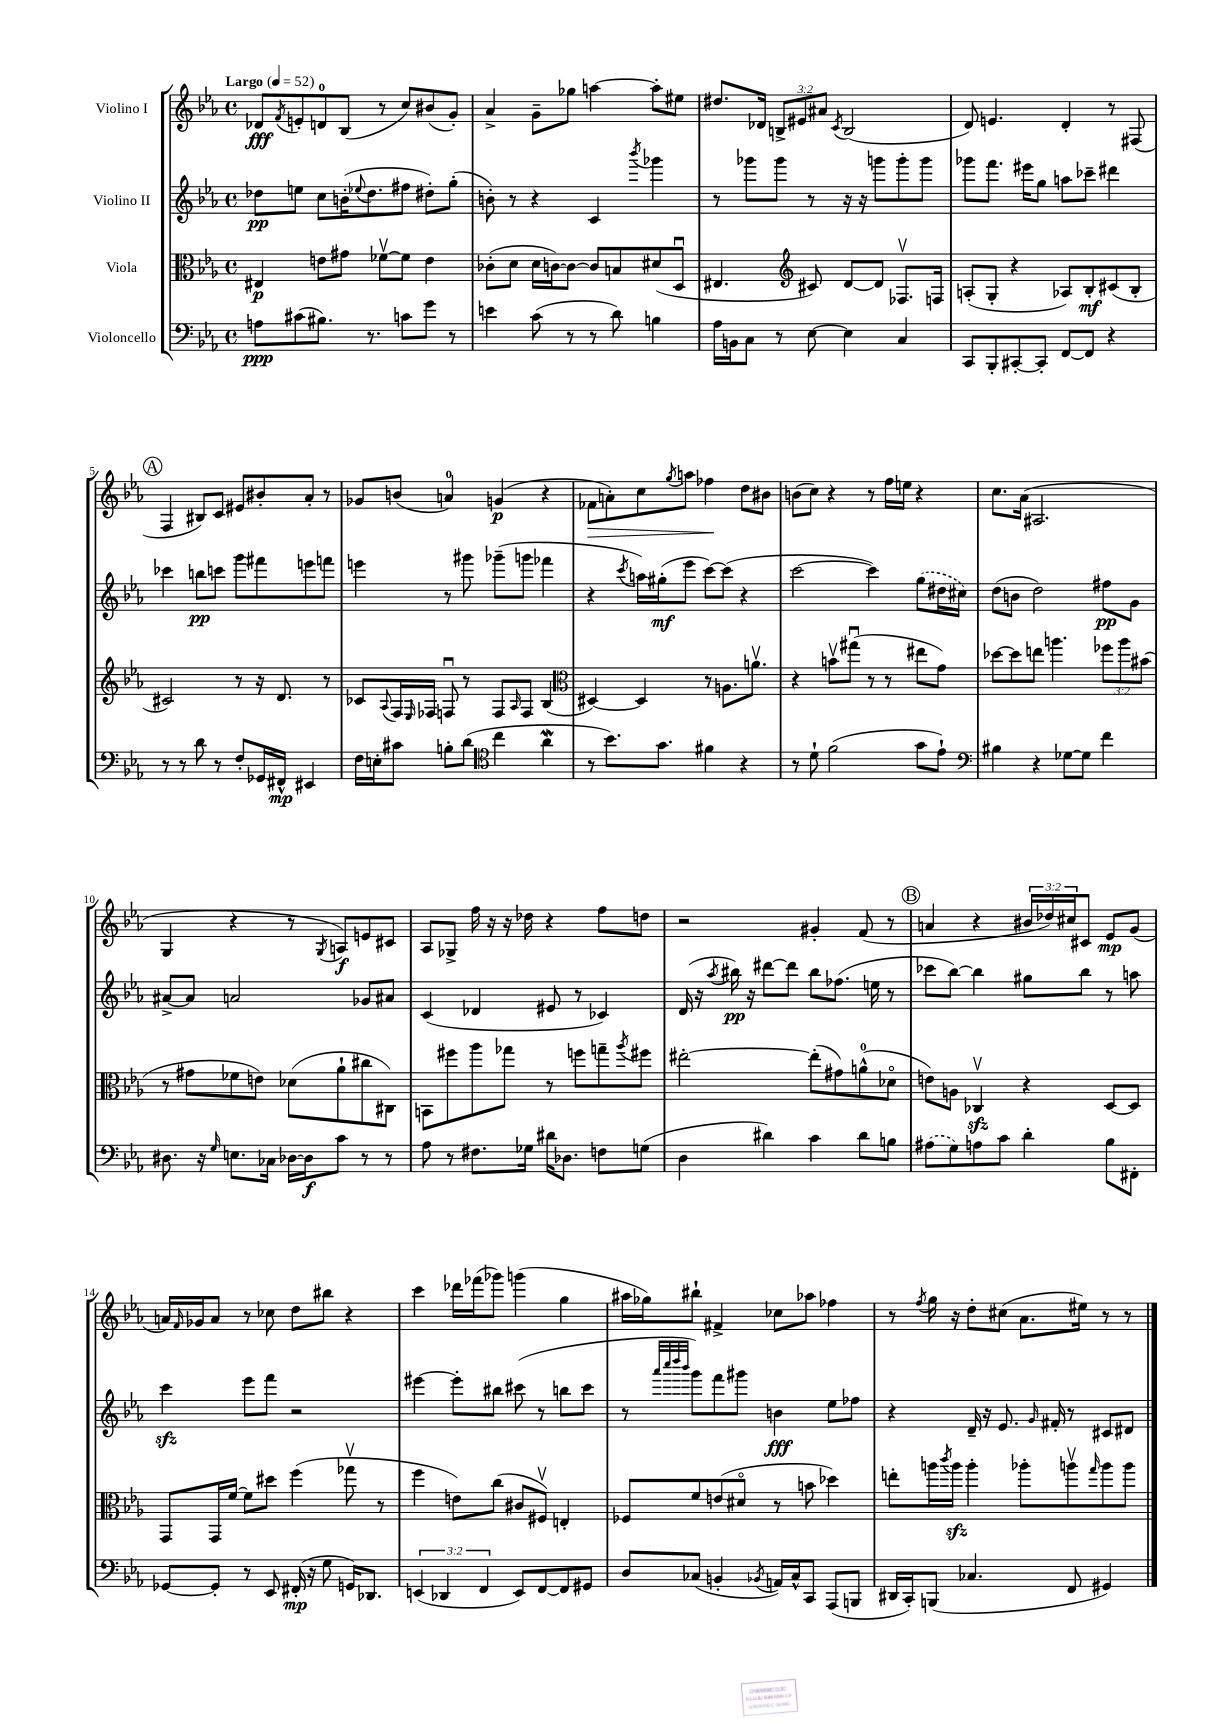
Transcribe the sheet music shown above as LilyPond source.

<<
\new StaffGroup <<
\new Staff = "s0" \with { instrumentName = "Violino I" } {
    \clef treble \key ees \major \defaultTimeSignature \time 4/4 \override Staff.TupletNumber.text = #tuplet-number::calc-fraction-text \tempo "Largo" 4 = 52
    des'8\fff \acciaccatura { f'8 } e'8-. d'8-0 bes8( r8 c''8) bis'8( g'8-.) |
    aes'4-> g'8-- ges''8 a''4~ a''8-. eis''8 |
    dis''8. des'16 \tuplet 3/2 { b8-> eis'8 ais'8 } \acciaccatura { c'8 } b2( |
    d'8) e'4. d'4-. r8 fis8( |
    \mark \markup { \circle "A" } f4 bis8) c'8 eis'8 bis'8-. aes'8-. r8 |
    ges'8 b'8( a'4-0) g'4\p( r4 |
    fes'8\> a'8-.) c''8 \acciaccatura { g''8 } a''8 fes''4\! d''8 bis'8 |
    b'8( c''8) r4 r8 f''16 e''16 r4 |
    c''8. aes'16( ais2. |
    g4 r4 r8 \acciaccatura { g8 } a8\f) e'8 cis'8 |
    aes8 ges8-> f''16 r16 r16 des''16 r4 f''8 d''8 |
    r2 gis'4-. f'8( r8 |
    \mark \markup { \circle "B" } a'4 r4 \tuplet 3/2 { bis'16 des''16) cis''16 } cis'8 ees'8\mp g'8( |
    a'16) \grace { f'16 } ges'16 a'8 r8 ces''8 d''8 bis''8 r4 |
    c'''4 des'''16 fes'''16( ges'''8) g'''4( g''4 |
    ais''16 ges''16) bis''8-! fis'4-> ces''8 aes''8 fes''4 |
    r8 \acciaccatura { f''8 } g''16 r16 d''8-. cis''8( aes'8. eis''16) r8 r8 \bar "|." |
}
\new Staff = "s1" \with { instrumentName = "Violino II" } {
    \clef treble \key ees \major \defaultTimeSignature \time 4/4
    des''8\pp e''8 c''8 b'16-.( \appoggiatura { ees''8 } des''8. fis''8 dis''8-.) g''8-.( |
    b'8-.) r8 r4 c'4 \acciaccatura { bes'''8 } ges'''4 |
    r8 ges'''8 ges'''8 r8 r16 r16 g'''8 g'''8-. g'''8 |
    ges'''8 f'''8. eis'''16 g''8 a''8 ces'''8-- dis'''4 |
    \mark \markup { \circle "A" } ces'''4 b''8\pp c'''8 g'''8 fis'''8 e'''8 f'''8 |
    e'''4 r8 gis'''8 ges'''8--( g'''8 fes'''4 |
    r4 \acciaccatura { c'''8 } a''16) gis''16-.\mf( ees'''8 c'''8~) c'''8( r4 |
    c'''2~ c'''4) \once \slurDashed g''8( dis''16 cis''16) |
    d''8( b'8 d''2) fis''8\pp g'8 |
    ais'8~-> ais'8 a'2 ges'8 ais'8 |
    c'4( des'4 eis'8 r8 ces'4) |
    d'16( r16 \acciaccatura { aes''8 } bis''16\pp) r16 dis'''8~ dis'''8 bis''8 fes''8.( e''16 r8 |
    \mark \markup { \circle "B" } ces'''8 bes''8~) bes''4 gis''8 bes''8 r8 a''8 |
    c'''4\sfz ees'''8 f'''8 r2 |
    eis'''4~ eis'''8-. bis''8 cis'''8( r8 b''8 cis'''8 |
    r8 \grace { aes'''32 c''''32 d''''32 bes'''32 } g'''8) f'''8 gis'''8 b'4\fff ees''8 fes''8 |
    r4 d'16-- r16 ees'8. \grace { g'16 } fis'16-. r8 cis'8 dis'8 \bar "|." |
}
\new Staff = "s2" \with { instrumentName = "Viola" } {
    \clef alto \key ees \major \defaultTimeSignature \time 4/4 \override Staff.TupletNumber.text = #tuplet-number::calc-fraction-text
    eis4\p e'8 gis'8 fes'8~\upbow fes'8 e'4 |
    ces'8-.( d'8 d'16 c'16~) c'8~ c'8 b8 dis'8( d8\downbow |
    eis4. \clef treble cis'8) d'8~ d'8 fes8.\upbow f16 |
    a8-.( g8-. r4 aes8) bes8-.\mf cis'8( bes8-. |
    \mark \markup { \circle "A" } cis'2) r8 r16 d'8. r8 |
    ces'8 \appoggiatura { aes8 } f16 \grace { ees16 } fes16 f8\downbow r8 f8 \grace { aes16 } f8 bes4( |
    \clef alto dis4~) dis4 r8 a8. a'8.\upbow |
    r4 b'8\upbow gis''8\downbow( r8 r8 eis''8 g'8) |
    des''8~ des''8 e''8 a''4. \tuplet 3/2 { fes''8 a''8 bis'8( } |
    r8 gis'8 fes'8 e'8) des'8( aes'8-! cis''8 cis8) |
    b,8 fis''8 aes''8 ges''8 r8 f''8 g''8-- \acciaccatura { aes''8 } fis''8 |
    eis''2~-. eis''8-.( gis'8) a'8-0-^( des'8\flageolet |
    \mark \markup { \circle "B" } e'8) a8 ces4\upbow\sfz r4 d8~ d8 |
    g,8 g,16 f'16~ f'8 dis''8 f''4( ges''8\upbow r8 |
    f''4 e'8) c''8( cis'8 fis8\upbow) e4-. |
    fes8 f'8 e'8( dis'8\flageolet r8 b'8 des''4) |
    e''8-. a''16 \acciaccatura { c'''8 } a''16\sfz a''4-. aes''8-. a''8\upbow \grace { g''16 } a''8 a''8 \bar "|." |
}
\new Staff = "s3" \with { instrumentName = "Violoncello" } {
    \clef bass \key ees \major \defaultTimeSignature \time 4/4 \override Staff.TupletNumber.text = #tuplet-number::calc-fraction-text
    a8\ppp cis'8( bis8.) r8. c'8 g'8 r8 |
    e'4 c'8( r8 r8 d'8) b4 |
    aes16 b,16 c8 r8 ees8~ ees4 c4 |
    c,8 bes,,8-. cis,8~-. cis,8-. f,8~ f,8 r4 |
    \mark \markup { \circle "A" } r8 r8 d'8 r8 f8-. ges,16 fis,16-^\mp eis,4 |
    f16 e16-. cis'8 b8-. d'8( \clef tenor c''4 aes'4\mordent |
    r8 bes'8.) g'8. fis'4 r4 |
    r8 d'8-! f'2( g'8 ees'8-!) |
    \clef bass bis4 r4 ges8~ ges8 f'4 |
    dis8. r16 \grace { g16 } e8. ces16 des16~ des16\f c'8 r8 r8 |
    aes8 r8 fis8. ges16 dis'16 des8. f8 g8( |
    d4 dis'4) c'4 dis'8 b8 |
    \mark \markup { \circle "B" } \once \slurDashed ais8( g8) a8 c'8 d'4-. bes8 fis,8-. |
    ges,8~ ges,8-. r8 ees,8 fis,16-.\mp( r16 g8 g,16) des,8. |
    \tuplet 3/2 { e,4( des,4 f,4 } e,8) f,8~ f,8 gis,8 |
    d8 ces8( b,4-. \acciaccatura { bes,8 } a,16) ces16-^ c,8 aes,,8( b,,8 |
    dis,16 c,16-.) b,,8( ces4. f,8 gis,4) \bar "|." |
}
>>
>>
